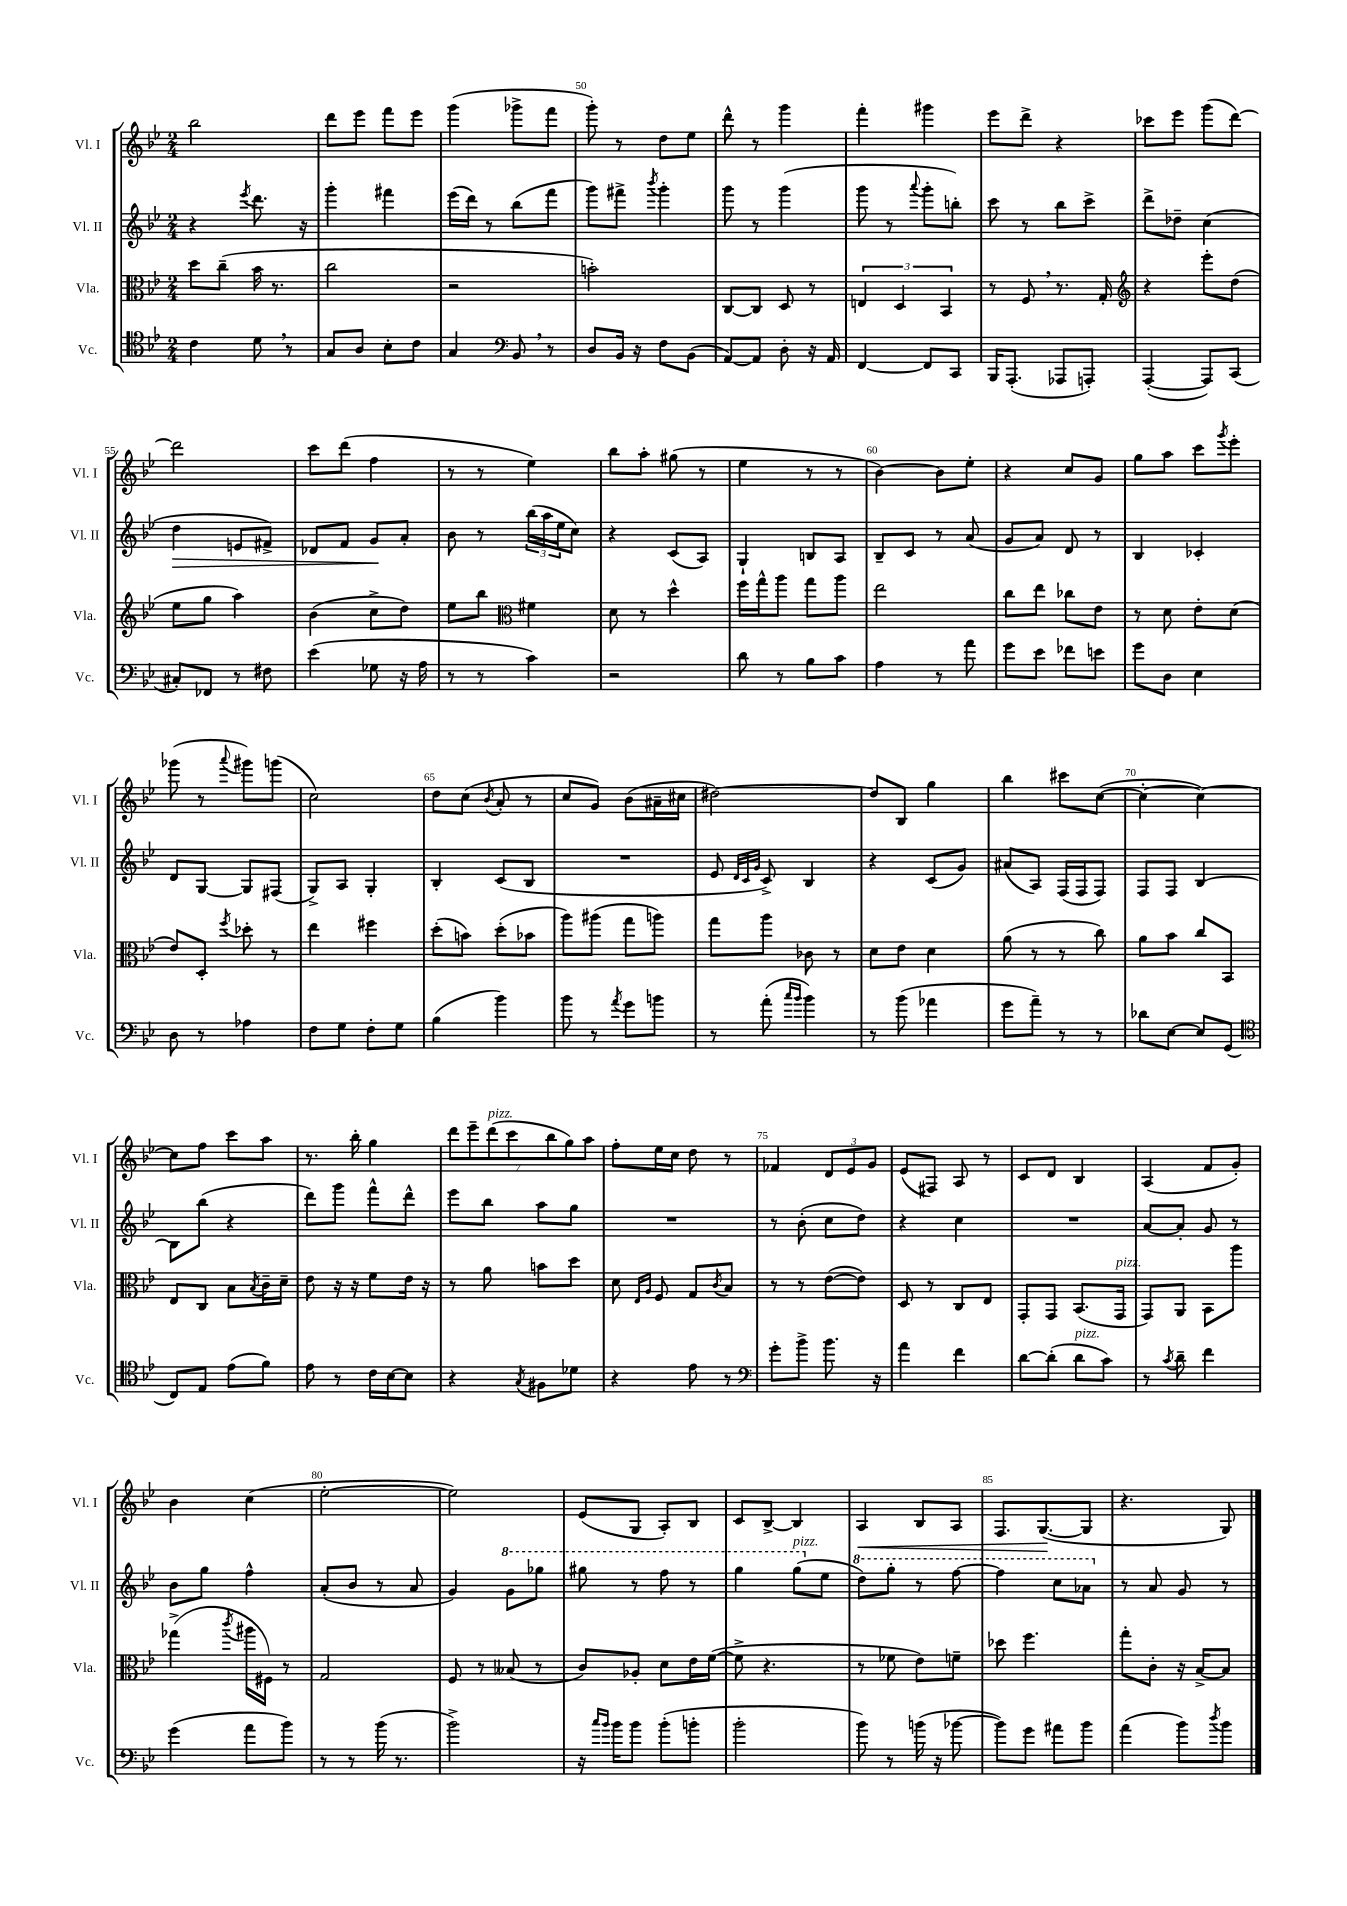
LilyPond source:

<<
\new StaffGroup <<
\new Staff = "s0" \with { instrumentName = "Vl. I" shortInstrumentName = "Vl. I" } {
    \clef treble \key bes \major \numericTimeSignature \time 2/4
    bes''2 |
    d'''8 ees'''8 f'''8 ees'''8 |
    g'''4( ges'''8-> f'''8 |
    g'''8-.) r8 d''8 ees''8 |
    d'''8-^ r8 g'''4 |
    f'''4-. gis'''4 |
    ees'''8 d'''8-> r4 |
    ces'''8 ees'''8 g'''8( d'''8~) |
    d'''2 |
    c'''8 d'''8( f''4 |
    r8 r8 ees''4) |
    bes''8 a''8-. gis''8( r8 |
    ees''4 r8 r8 |
    bes'4~) bes'8 ees''8-. |
    r4 c''8 g'8 |
    g''8 a''8 c'''8 \acciaccatura { g'''8 } ees'''8-. |
    ges'''8( r8 \appoggiatura { a'''8 } gis'''8) g'''8( |
    c''2) |
    d''8 c''8( \acciaccatura { bes'8 } a'8-. r8 |
    c''8 g'8) bes'8( ais'16-- cis''16 |
    dis''2~) |
    dis''8 bes8 g''4 |
    bes''4 cis'''8 c''8~( |
    c''4~-. c''4~) |
    c''8 f''8 c'''8 a''8 |
    r8. bes''16-. g''4 |
    \tuplet 7/4 { d'''8 ees'''8-- d'''8^\markup { \italic "pizz." }( c'''8 bes''8 g''8) a''8 } |
    f''8-. ees''16 c''16 d''8 r8 |
    fes'4 \tuplet 3/2 { d'8 ees'8 g'8 } |
    ees'8( fis8) a8 r8 |
    c'8 d'8 bes4 |
    a4( f'8 g'8-.) |
    bes'4 c''4( |
    ees''2~-. |
    ees''2) |
    ees'8( g8 a8-.) bes8 |
    c'8 bes8~-> bes4 |
    a4\< bes8 a8 |
    f8. g8.~\!( g8 |
    r4. g8) \bar "|." |
}
\new Staff = "s1" \with { instrumentName = "Vl. II" shortInstrumentName = "Vl. II" } {
    \clef treble \key bes \major \numericTimeSignature \time 2/4
    r4 \acciaccatura { ees'''8 } d'''8. r16 |
    g'''4-. fis'''4 |
    ees'''16( d'''16) r8 bes''8( f'''8 |
    g'''8) fis'''8-> \acciaccatura { bes'''8 } g'''4-. |
    g'''8 r8 g'''4( |
    g'''8 r8 \appoggiatura { a'''8 } g'''8-. b''8-.) |
    c'''8 r8 bes''8 c'''8-> |
    d'''8-> des''8-- c''4( |
    d''4\> e'8 fis'8->) |
    des'8 f'8 g'8\! a'8-. |
    bes'8 r8 \tuplet 3/2 { bes''16( a''16 ees''16 } c''8) |
    r4 c'8( a8) |
    g4-! b8 a8 |
    bes8-- c'8 r8 a'8( |
    g'8 a'8) d'8 r8 |
    bes4 ces'4-. |
    d'8 g8~ g8 fis8( |
    g8->) a8 g4-. |
    bes4-. c'8( bes8 |
    R2 |
    ees'8 \grace { d'32 c'32 g'32 } c'8->) bes4 |
    r4 c'8( g'8) |
    ais'8( a8) f16( f16 f8) |
    f8 f8 bes4~ |
    bes8 bes''8( r4 |
    d'''8) g'''8 f'''8-^ d'''8-^ |
    ees'''8 bes''8 a''8 g''8 |
    R2 |
    r8 bes'8-.( c''8 d''8) |
    r4 c''4 |
    R2 |
    a'8~ a'8-. g'8 r8 |
    bes'8 g''8 f''4-^ |
    a'8-.( bes'8 r8 a'8 |
    g'4) \ottava #1 g''8 ges'''8 |
    gis'''8 r8 f'''8 r8 |
    g'''4 g'''8^\markup { \italic "pizz." }( \ottava #0 ees''8 |
    \ottava #1 d'''8) g'''8-. r8 f'''8~ |
    f'''4 c'''8 aes''8 \ottava #0 |
    r8 a'8 g'8 r8 \bar "|." |
}
\new Staff = "s2" \with { instrumentName = "Vla." shortInstrumentName = "Vla." } {
    \clef alto \key bes \major \numericTimeSignature \time 2/4
    d''8 c''8--( bes'16 r8. |
    c''2 |
    r2 |
    b'2-.) |
    c8~ c8 d8 r8 |
    \tuplet 3/2 { e4 d4 bes,4 } |
    r8 f8 \breathe r8. g16-. |
    \clef treble r4 ees'''8-. d''8( |
    ees''8 g''8 a''4) |
    bes'4( c''8-> d''8) |
    ees''8 bes''8 \clef alto fis'4 |
    d'8 r8 d''4-^ |
    f''16 g''16-^ a''8 g''8 a''8 |
    ees''2 |
    c''8 ees''8 ces''8 ees'8 |
    r8 d'8 ees'8-. d'8( |
    ees'8) d8-. \acciaccatura { f''8 } des''8-. r8 |
    ees''4 fis''4 |
    d''8-.( b'8) d''8-.( bes'8 |
    a''8) ais''8( g''8 a''8) |
    g''8 a''8 ces'8 r8 |
    d'8 ees'8 d'4 |
    a'8( r8 r8 c''8) |
    a'8 bes'8 c''8 bes,8 |
    ees8 c8 bes8 \acciaccatura { bes8 } c'16-- d'16-- |
    ees'8 r16 r16 f'8 ees'16 r16 |
    r8 a'8 b'8 d''8 |
    d'8 \grace { ees16 a16 } f8 g8 \acciaccatura { c'8 } bes8 |
    r8 r8 ees'8~( ees'8) |
    d8 r8 c8 ees8 |
    g,8-. g,8 bes,8.( g,16^\markup { \italic "pizz." } |
    g,8) a,8 bes,8 a''8 |
    ges''4->( \acciaccatura { c'''8 } ais''16 fis16) r8 |
    g2 |
    f8 r8 beses8( r8 |
    c'8) aes8-. d'8 ees'16 f'16~( |
    f'8-> r4. |
    r8 fes'8 ees'8) f'8-- |
    des''8 f''4. |
    g''8-. c'8-. r16 bes16~-> bes8 \bar "|." |
}
\new Staff = "s3" \with { instrumentName = "Vc." shortInstrumentName = "Vc." } {
    \clef tenor \key bes \major \numericTimeSignature \time 2/4
    c'4 d'8 \breathe r8 |
    g8 a8 bes8-. c'8 |
    g4 \clef bass bes,8 \breathe r8 |
    d8 bes,16 r16 f8 bes,8( |
    a,8~) a,8 d8-. r16 a,16 |
    f,4~ f,8 c,8 |
    bes,,16 a,,8.-.( aes,,8 a,,8-.) |
    a,,4~-.( a,,8) c,8( |
    cis8-.) fes,8 r8 fis8 |
    ees'4( ges8 r16 a16 |
    r8 r8 c'4) |
    r2 |
    d'8 r8 bes8 c'8 |
    a4 r8 a'8 |
    g'8 ees'8 fes'8 e'8 |
    g'8 d8 ees4 |
    d8 r8 aes4 |
    f8 g8 f8-. g8 |
    bes4( bes'4) |
    bes'8 r8 \acciaccatura { a'8 } g'8 b'8 |
    r8 a'8-.( \grace { c''16 bes'16 } bes'4) |
    r8 bes'8( aes'4 |
    g'8 a'8--) r8 r8 |
    des'8 ees8~ ees8 g,8( |
    \clef tenor c8) ees8 ees'8( f'8) |
    ees'8 r8 c'16 bes16~ bes8 |
    r4 \acciaccatura { g8 } fis8 des'8 |
    r4 ees'8 r8 |
    \clef bass g'8-. bes'8-> bes'8. r16 |
    a'4 f'4 |
    d'8~ d'8-.( d'8^\markup { \italic "pizz." } c'8) |
    r8 \acciaccatura { c'8 } d'8-- f'4 |
    g'4( a'8 bes'8) |
    r8 r8 bes'16( r8. |
    bes'2->) |
    r16 \grace { c''16 bes'16 } bes'16 bes'8 bes'8-.( b'8-. |
    bes'2-. |
    bes'8) r8 b'16( r16 bes'8~ |
    bes'8) g'8 ais'8 bes'8 |
    a'4( bes'8) \acciaccatura { d''8 } bes'8 \bar "|." |
}
>>
>>
\layout { \context { \Score currentBarNumber = #47 \override BarNumber.break-visibility = ##(#f #t #t) barNumberVisibility = #(every-nth-bar-number-visible 5) } }
